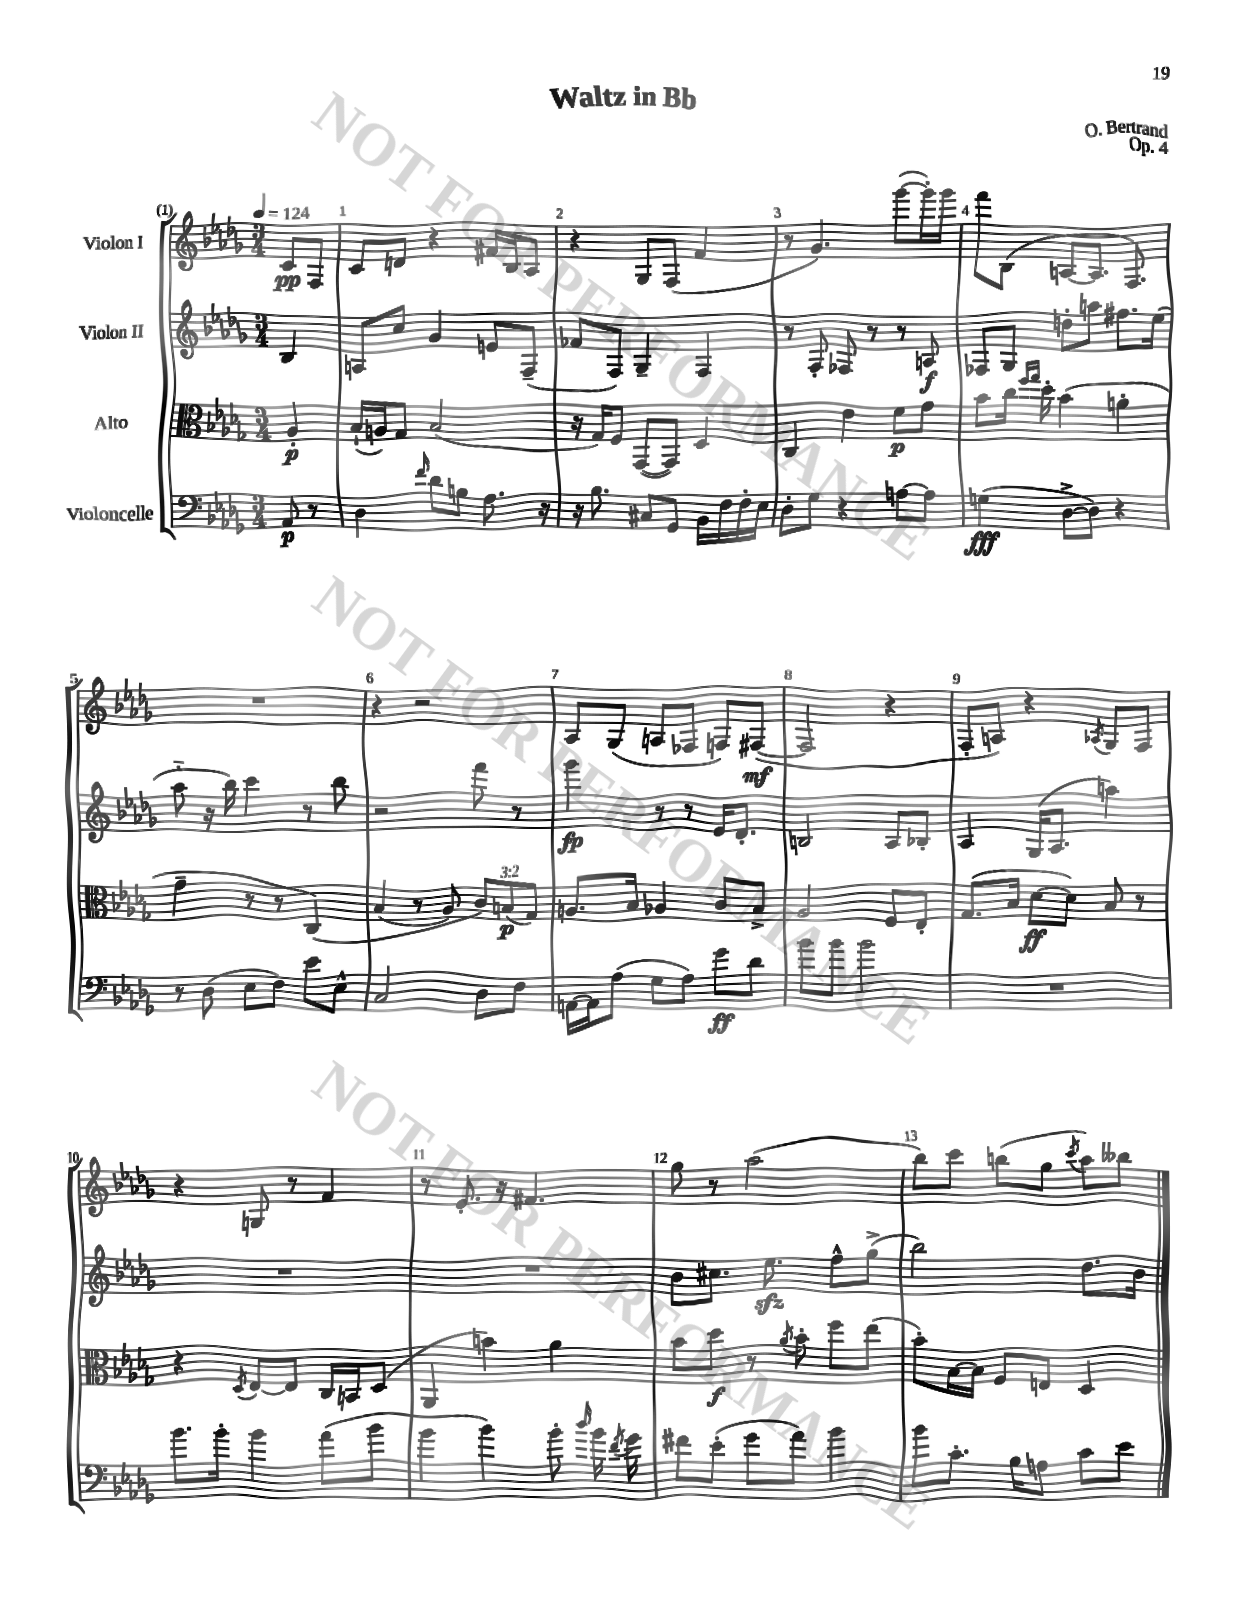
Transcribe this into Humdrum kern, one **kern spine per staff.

**kern	**dynam	**kern	**dynam	**kern	**dynam	**kern	**dynam
*part4	*part4	*part3	*part3	*part2	*part2	*part1	*part1
*staff4	*staff4	*staff3	*staff3	*staff2	*staff2	*staff1	*staff1
*I"Violoncelle	*	*I"Alto	*	*I"Violon II	*	*I"Violon I	*
*clefF4	*	*clefC3	*	*clefG2	*	*clefG2	*
*k[b-e-a-d-g-]	*	*k[b-e-a-d-g-]	*	*k[b-e-a-d-g-]	*	*k[b-e-a-d-g-]	*
*M3/4	*	*M3/4	*	*M3/4	*	*M3/4	*
*MM124	*	*MM124	*	*MM124	*	*MM124	*
=	=	=	=	=	=	=	=
8AA-/	p	4A-'/	p	4B-/	.	8c/L	pp
8r	.	.	.	.	.	8F/J	.
=1	=1	=1	=1	=1	=1	=1	=1
4D-\	.	(16B-`/LL	.	8An/L	.	8c/L	.
.	.	16An/J)	.	.	.	.	.
.	.	8G-/J	.	8cc/J	.	8dn/J	.
16qqf/	.	.	.	.	.	.	.
8d-\L	.	(2B-/	.	4g-/	.	4r	.
8Bn\J	.	.	.	.	.	.	.
8.A-\	.	.	.	8en/L	.	16f#X/LL	.
.	.	.	.	.	.	16B-/J	.
.	.	.	.	(8F~/J	.	8A-/J	.
16r	.	.	.	.	.	.	.
=2	=2	=2	=2	=2	=2	=2	=2
16r	.	16r	.	8f-X/L	.	4r	.
8.B-\	.	16G-/KL)	.	.	.	.	.
.	.	8F/J	.	8F/J)	.	.	.
8C#X/L	.	([8GG-/L	.	4G-~/	.	8G-/L	.
8GG-/J	.	8GG-/J])	.	.	.	(8F/J	.
16BB-\LL	.	4D-/	.	4F/	.	4f/	.
16F\	.	.	.	.	.	.	.
16F'\	.	.	.	.	.	.	.
16E-\JJ	.	.	.	.	.	.	.
=3	=3	=3	=3	=3	=3	=3	=3
8D-'\L	.	4C/	.	8r	.	8r	.
8G-\J	.	.	.	8F'/	.	4.g-/)	.
4r	.	4e-\	.	8F-X/	.	.	.
.	.	.	.	8r	.	.	.
[8An\L	.	8f\L	p	8r	.	([8ggg-\L	.
8A\J]	.	8g-\J	.	8An/	f	16ggg-'\L])	.
.	.	.	.	.	.	16ggg-\JJ	.
=4	=4	=4	=4	=4	=4	=4	=4
(4Gn\	fff	8b-\L	.	8F-X/L	.	8fff\L	.
.	.	16cc\Jk	.	8G-/J	.	(8B-\J	.
.	.	16qqff/LL	.	.	.	.	.
.	.	16qqgg-/JJ	.	.	.	.	.
.	.	16dd-'\	.	.	.	.	.
[8D-^\L	.	(4b-\	.	8ddn'\L	.	[8An/L	.
8D-\J])	.	.	.	8aan\J	.	8.A/J]	.
4r	.	4an'\	.	8.ff#X\L	.	.	.
.	.	.	.	.	.	8.F/)	.
.	.	.	.	(16ee-\Jk	.	.	.
!!LO:LB:g=z
=5	=5	=5	=5	=5	=5	=5	=5
8r	.	4g-~\	.	8aa-\	.	2.r	.
(8D-\	.	.	.	16r	.	.	.
.	.	.	.	16bb-\)	.	.	.
8E-\L	.	8r	.	4ccc\	.	.	.
8F\J)	.	8r	.	.	.	.	.
8e-\L	.	(4C/)	.	8r	.	.	.
8E-^^\J	.	.	.	8bb-\	.	.	.
=6	=6	=6	=6	=6	=6	=6	=6
2C/	.	(4B-/	.	2r	.	4r	.
.	.	8r	.	.	.	2r	.
.	.	8A-/)	.	.	.	.	.
8D-\L	.	12c/L)	.	8fff\	.	.	.
.	.	(12Bn/	p	.	.	.	.
8F\J	.	.	.	8r	.	.	.
.	.	12G-/J)	.	.	.	.	.
=7	=7	=7	=7	=7	=7	=7	=7
[16AAn\LL	.	8.An/L	.	4ggg-\	fp	8A-/L	.
16AA\J]	.	.	.	.	.	.	.
(8A-\J	.	.	.	.	.	(8G-/J	.
.	.	16B-/Jk	.	.	.	.	.
8G-\L	.	4A-X/	.	8r	.	8An/L	.
8A-\J)	.	.	.	8r	.	8F-X/J	.
8g-\L	ff	8c/L	.	16e-/KL	.	8Fn/L)	.
.	.	.	.	8.d-'/J	.	.	.
8d-\J	.	8B-^/J	.	.	.	([8F#X/J	mf
=8	=8	=8	=8	=8	=8	=8	=8
8b-\L	.	2A-/	.	2Bn/	.	2F#/]	.
8b-\J	.	.	.	.	.	.	.
2b-\	.	.	.	.	.	.	.
.	.	8F/L	.	8A-/L	.	4r	.
.	.	8E-'/J	.	8B-X'/J	.	.	.
=9	=9	=9	=9	=9	=9	=9	=9
2.r	.	(8.G-/L	.	4A-/	.	8F'/L	.
.	.	.	.	.	.	8An/J)	.
.	.	16B-/Jk	.	.	.	.	.
.	.	[8d-\L	ff	(16G-/KL	.	4r	.
.	.	.	.	8.A-/J	.	.	.
.	.	8d-\J])	.	.	.	.	.
.	.	.	.	.	.	8qA-X/	.
.	.	8B-/	.	4aan\)	.	8G-/L	.
.	.	8r	.	.	.	8F/J	.
!!LO:LB:g=z
=10	=10	=10	=10	=10	=10	=10	=10
8.b-\L	.	4r	.	2.r	.	4r	.
16b-'\Jk	.	.	.	.	.	.	.
.	.	8qD-/	.	.	.	.	.
4b-\	.	[8E-/L	.	.	.	8Gn/	.
.	.	8E-/J]	.	.	.	8r	.
(8a-\L	.	16C/LL	.	.	.	4f/	.
.	.	16BBn/J	.	.	.	.	.
8b-\J	.	(8D-/J	.	.	.	.	.
=11	=11	=11	=11	=11	=11	=11	=11
4b-\	.	4AA-/	.	2.r	.	8r	.
.	.	.	.	.	.	8.e-'/	.
4b-\)	.	4bn\)	.	.	.	.	.
.	.	.	.	.	.	16r	.
.	.	.	.	.	.	4.f#X/	.
8b-'\	.	4a-\	.	.	.	.	.
16qqdd-/	.	.	.	.	.	.	.
16b-\	.	.	.	.	.	.	.
8qf/	.	.	.	.	.	.	.
16g-\	.	.	.	.	.	.	.
=12	=12	=12	=12	=12	=12	=12	=12
8f#X\L	.	8b-\L	.	8b-\L	.	8gg-\	.
(8e-'\J	.	8dd-\J	f	8.cc#X\J	.	8r	.
8g-\L	.	8r	.	.	.	(2aa-\	.
.	.	.	.	8.ee-zz\	.	.	.
.	.	8qa-/	.	.	.	.	.
8a-\J)	.	8b-'\	.	.	.	.	.
4b-\	.	8ff\L	.	8ff^^\L	.	.	.
.	.	(8ee-\J	.	(8gg-^\J	.	.	.
=13	=13	=13	=13	=13	=13	=13	=13
8b-\L	.	8b-'\L)	.	2bb-\)	.	8bb-\L)	.
8.c'\J	.	[16B-\L	.	.	.	8ccc\J	.
.	.	16B-\JJ]	.	.	.	.	.
.	.	8F/L	.	.	.	(8bbn\L	.
16B-\KL	.	.	.	.	.	.	.
8An\J	.	8En/J	.	.	.	8gg-\J	.
.	.	.	.	.	.	8qccc/	.
8c\L	.	4D-/	.	8.dd-\L	.	8aa-\L)	.
8e-\J	.	.	.	.	.	8bb--X\J	.
.	.	.	.	16b-\Jk	.	.	.
==	==	==	==	==	==	==	==
*-	*-	*-	*-	*-	*-	*-	*-
